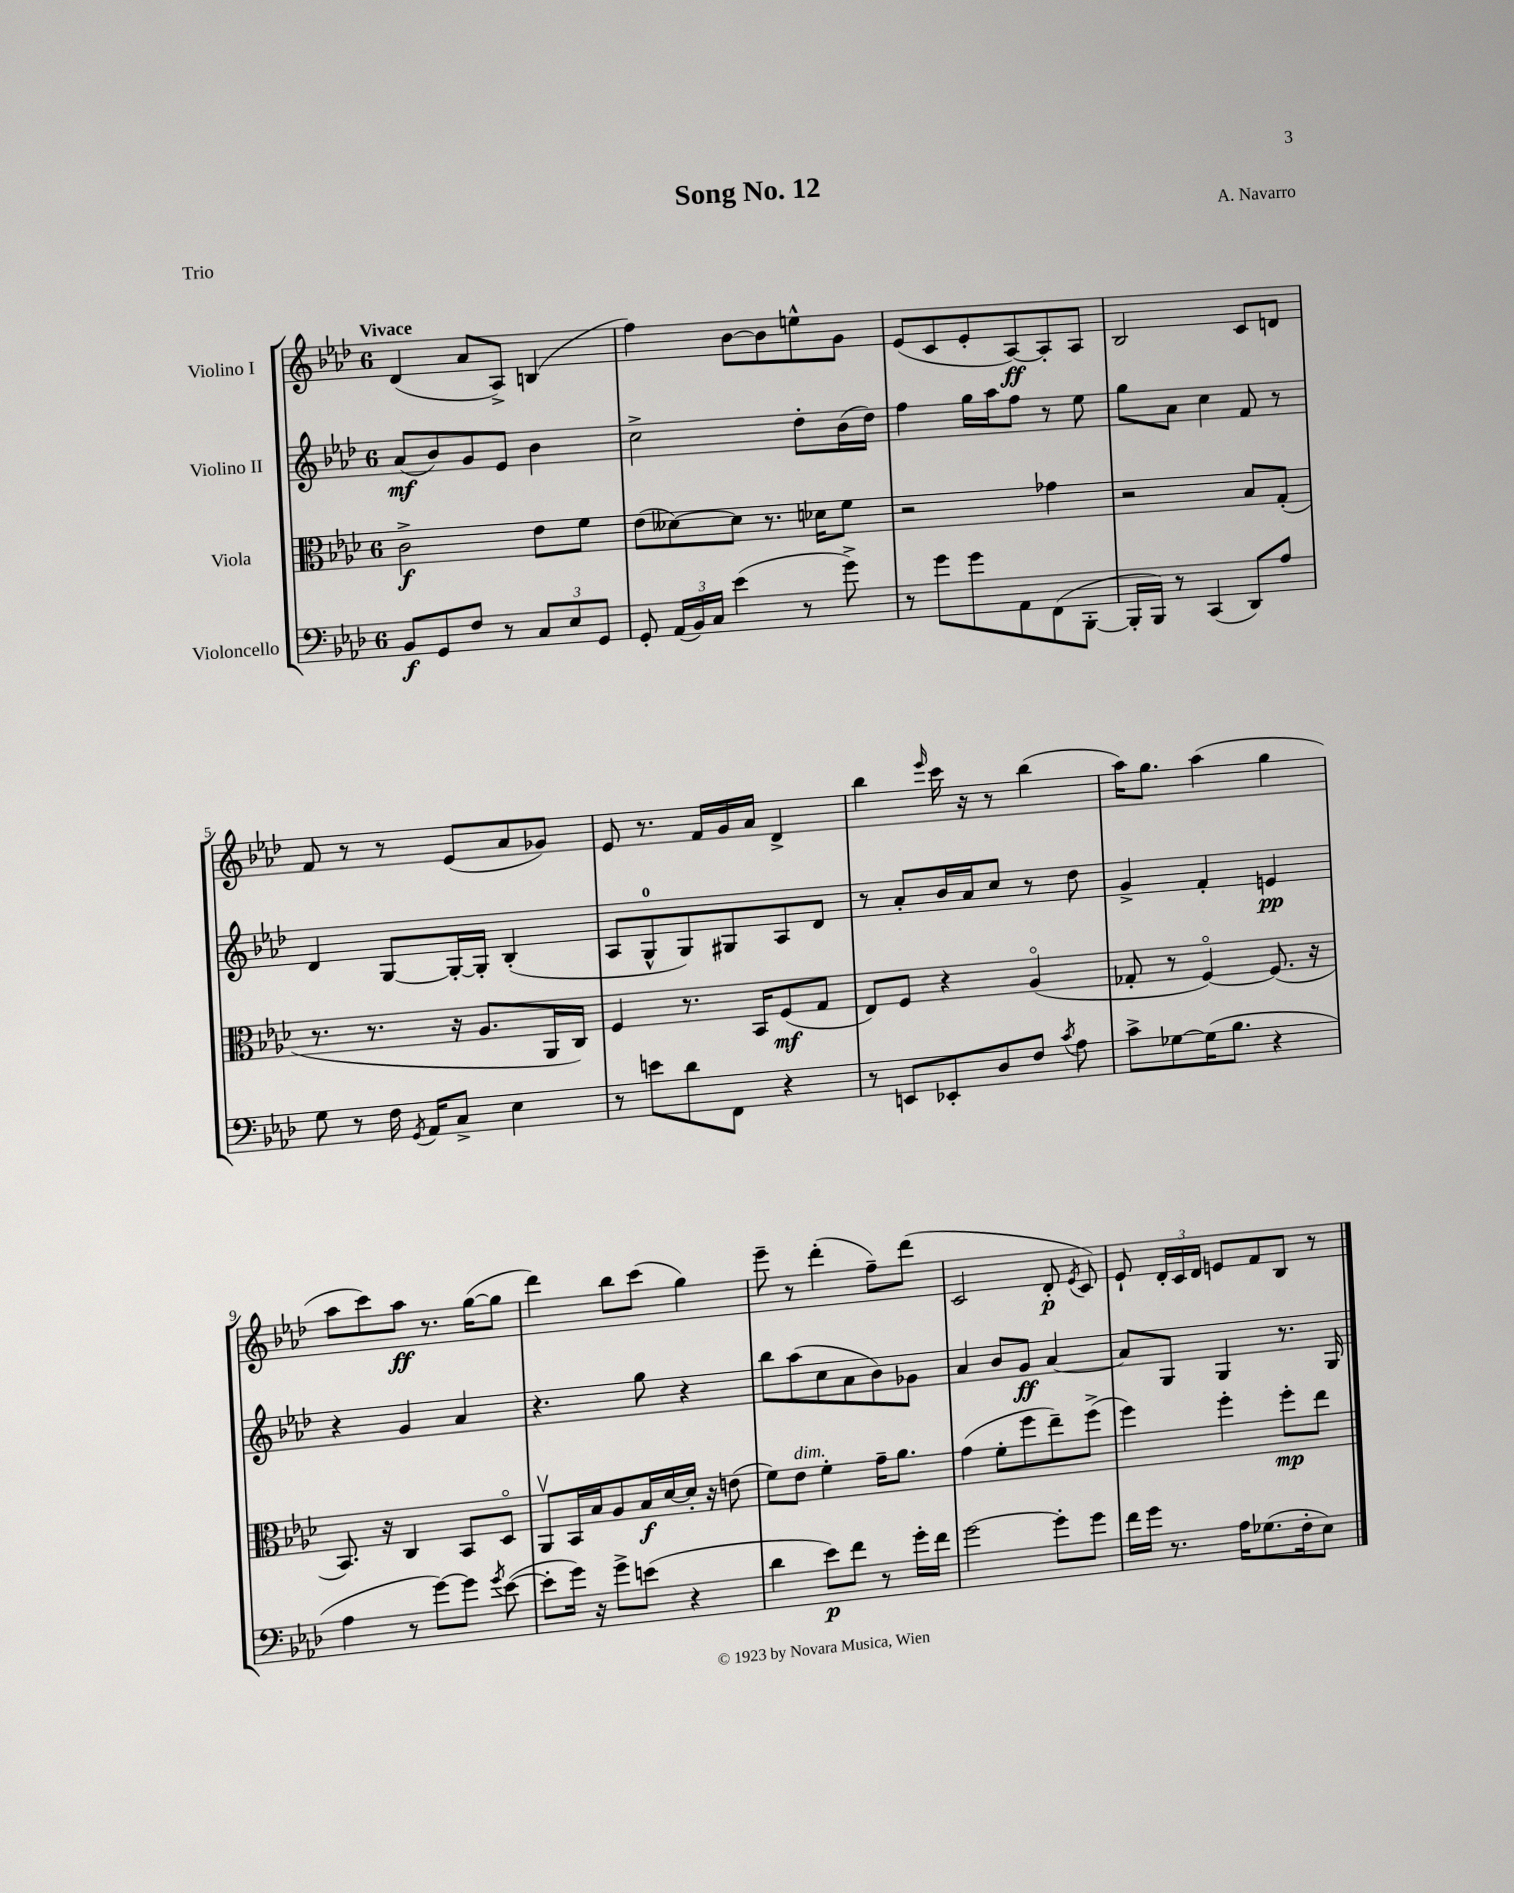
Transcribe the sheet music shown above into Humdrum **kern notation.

**kern	**kern	**kern	**kern
*staff4	*staff3	*staff2	*staff1
*clefF4	*clefC3	*clefG2	*clefG2
*k[b-e-a-d-]	*k[b-e-a-d-]	*k[b-e-a-d-]	*k[b-e-a-d-]
*M6/8	*M6/8	*M6/8	*M6/8
8BB-	2c^	(8a-	(4d-
8GG	.	8b-)	.
8F	.	8g	8a-
8r	.	8e-	8A-^)
12C	8e-	4b-	(4B
12E-	.	.	.
.	8f	.	.
12GG	.	.	.
=	=	=	=
8GG'	(8e-	2cc^	4ff)
(24AA-	[8d--)	.	.
24BB-)	.	.	.
24C	.	.	.
(4e-	8d--]	.	[8b-
.	8.r	.	8b-]
8r	.	8dd-'	8ee^^
.	16d-	.	.
8g^)	8f	(16b-	8g
.	.	16dd-)	.
=	=	=	=
8r	2r	4ff	(8e-
8g	.	.	8c
8g	.	16gg	8e-'
.	.	16aa-	.
8AA-	.	8ff	[8A-)
(8FF	4g-	8r	8A-']
[8BBB-'	.	8ee-	8A-
=	=	=	=
16BBB-']	2r	8gg	2B-
16BBB-)	.	.	.
8r	.	8a-	.
(4CC	.	4cc	.
8DD-)	8B-	8f	8c
8A-	(8G'	8r	8d
=	=	=	=
8G	8.r	4d-	8f
8r	.	.	8r
.	8.r	.	.
16F	.	[8G	8r
8qGG	.	.	.
16AA-	.	.	.
8C^	16r	16G'_	(8e-
.	8.A-	16G']	.
4E-	.	(4B-'	8a-
.	16AA-	.	8g-)
.	16C)	.	.
=	=	=	=
8r	4F	8A-	8e-
8e	.	8G^^	8.r
8d-	8.r	8G)	.
.	.	.	16f
8FF	.	8G#	16g
.	16BB-	.	16a-
4r	(8F	8A-	4d-^
.	8G	8d-	.
=	=	=	=
8r	8E-)	8r	4bb-
8EE	8F	8a-'	.
.	.	.	16qqeee-
8EE-'	4r	16b-	16ccc
.	.	16a-	16r
8D-	.	8cc	8r
8F	(4A-o	8r	(4bb-
8qc	.	.	.
8A-	.	8dd-	.
=	=	=	=
8c^	8G-'	4g^	16aa-)
.	.	.	8.gg
[8G-	8r	.	.
(16G-]	[4Fo)	4f'	(4aa-
8.B-	.	.	.
4r	(8.F]	4e	4gg
.	16r	.	.
=	=	=	=
4A-	8.BB-)	4r	8aa-
.	.	.	8ccc)
.	16r	.	.
8r	4C	4g	8aa-
[8g)	.	.	8.r
8g]	8BB-	4a-	.
.	.	.	([16gg
8qg	.	.	.
([8e-	8D-o	.	8gg]
=	=	=	=
8e-']	8AA-v	4.r	4ddd-)
16g)	16BB-	.	.
16r	16B-	.	.
8g^	8A-	.	8bb-
(8e	16B-	8gg	(8ccc
.	[16d-	.	.
4r	16d-']	4r	4gg)
.	16r	.	.
.	(8e	.	.
=	=	=	=
4d-	8f)	8bb-	8eee-~
.	8e-	(8aa-	8r
8e-)	4f'	8cc	(4ddd-'
8f	.	8a-	.
8r	16g~	8b-)	8ff~)
.	8.a-	.	.
16g'	.	8g-	(8ddd-
16f	.	.	.
=	=	=	=
[2g	(4g	4a-	2c
.	8f'	8b-	.
.	8ff	8g	.
8g']	8ee-~)	[4a-	8d-'
.	.	.	8qe-
8g	(8ff^	.	8c)
=	=	=	=
16f	4ff)	8a-]	8e-`
16g	.	.	.
8.r	.	8G	24d-'
.	.	.	24c
.	.	.	24d-
.	4ff'	4G	8e
16A-	.	.	.
(8.G-	.	.	8f
.	8ff'	8.r	8B-
16F'	.	.	.
8E-)	8ee-	.	8r
.	.	16G	.
==	==	==	==
*-	*-	*-	*-
